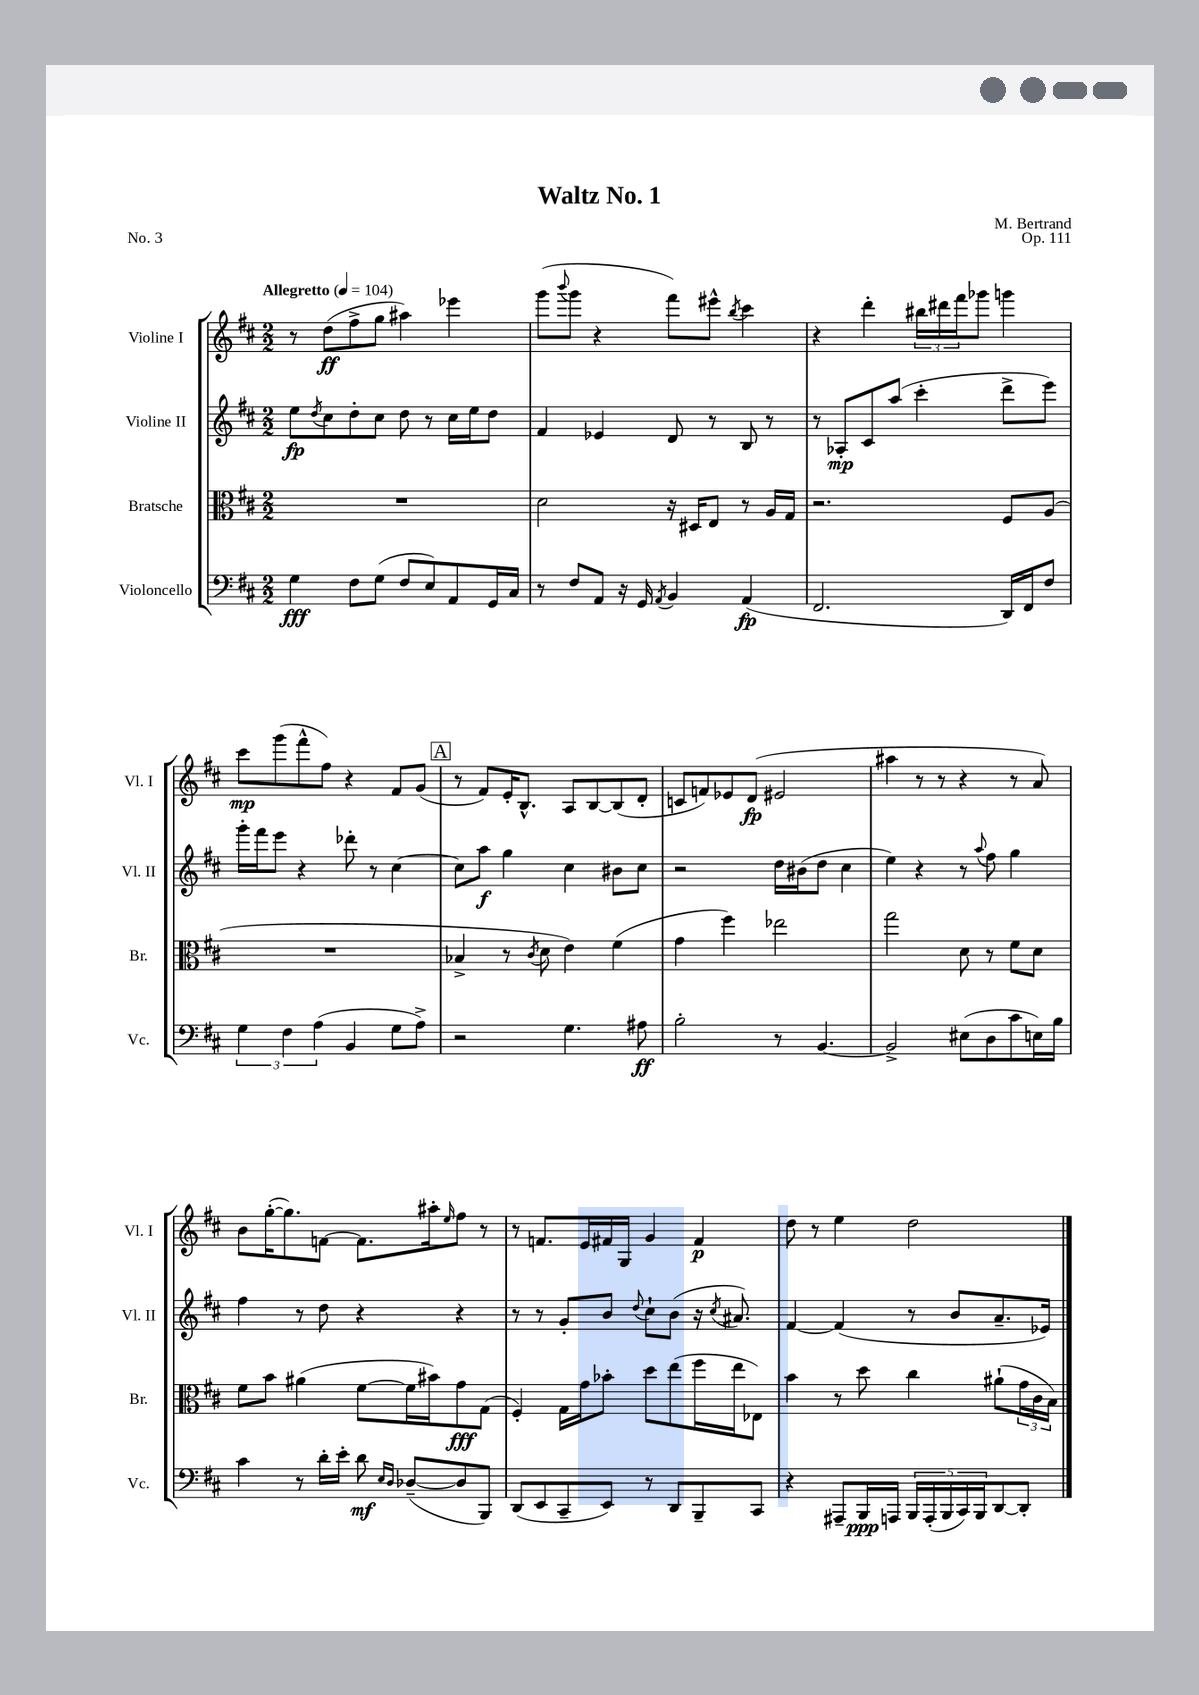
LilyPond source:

\header { title = "Waltz No. 1" composer = "M. Bertrand" opus = "Op. 111" piece = "No. 3" }
<<
\new StaffGroup <<
\new Staff = "s0" \with { instrumentName = "Violine I" shortInstrumentName = "Vl. I" } {
    \clef treble \key d \major \numericTimeSignature \time 2/2 \tempo "Allegretto" 4 = 104
    r8 d''8\ff( fis''8-> g''8 ais''4) ees'''4 |
    g'''8( \appoggiatura { b'''8 } g'''8 r4 fis'''8) eis'''8-^ \acciaccatura { b''8 } cis'''4 |
    r4 d'''4-. \tuplet 3/2 { bis''16 dis'''16 fis'''16 } ges'''8 g'''4 |
    cis'''8\mp g'''8( fis'''8-^ fis''8) r4 fis'8 g'8( |
    \mark \markup { \box "A" } r8 fis'8) e'16-. b8.-^ a8 b8~ b8( d'8-. |
    c'8 f'8) ees'8 d'8\fp( eis'2 |
    ais''4 r8 r8 r4 r8 a'8) |
    b'8 g''16~-.( g''8.) f'8~ f'8. ais''16-. \grace { e''16 } fis''8 r8 |
    r8 f'8. e'16 fis'16 g16 g'4 fis'4\p |
    d''8 r8 e''4 d''2 \bar "|." |
}
\new Staff = "s1" \with { instrumentName = "Violine II" shortInstrumentName = "Vl. II" } {
    \clef treble \key d \major \numericTimeSignature \time 2/2
    e''8\fp \acciaccatura { d''8 } cis''8 d''8-. cis''8 d''8 r8 cis''16 e''16 d''8 |
    fis'4 ees'4 d'8 r8 b8 r8 |
    r8 aes8-.\mp cis'8 a''8( cis'''4-. d'''8-> e'''8) |
    g'''16-. fis'''16 e'''8 r4 des'''8-. r8 cis''4~ |
    \mark \markup { \box "A" } cis''8 a''8\f g''4 cis''4 bis'8 cis''8 |
    r2 d''16 bis'16( d''8 cis''4 |
    e''4) r4 r8 \appoggiatura { a''8 } fis''8 g''4 |
    fis''4 r8 d''8 r4 r4 |
    r8 r8 g'8-. b'8 \appoggiatura { d''8 } cis''8-! b'8( r16 \acciaccatura { cis''8 } ais'8.) |
    fis'4~ fis'4( r8 b'8 a'8.-- ees'16) \bar "|." |
}
\new Staff = "s2" \with { instrumentName = "Bratsche" shortInstrumentName = "Br." } {
    \clef alto \key d \major \numericTimeSignature \time 2/2
    R1 |
    d'2 r16 dis16 e8 r8 a16 g16 |
    r2. fis8 a8( |
    R1 |
    \mark \markup { \box "A" } bes4-> r8 \acciaccatura { cis'8 } d'8 e'4) fis'4( |
    g'4 fis''4) ees''2 |
    g''2 d'8 r8 fis'8 d'8 |
    fis'8 b'8 ais'4( fis'8~ fis'16 bis'16) g'8\fff g8( |
    fis4-.) g16 g'16 bes'8-. d''8 e''8( fis''16 e''16 ees8) |
    b'4 r8 d''8 cis''4 ais'8-!( \tuplet 3/2 { g'16 cis'16 b16) } \bar "|." |
}
\new Staff = "s3" \with { instrumentName = "Violoncello" shortInstrumentName = "Vc." } {
    \clef bass \key d \major \numericTimeSignature \time 2/2
    g4\fff fis8 g8( fis8 e8) a,8 g,16 cis16 |
    r8 fis8 a,8 r16 g,16 \acciaccatura { a,8 } b,4 a,4\fp( |
    fis,2. d,16) fis,16 fis8 |
    \tuplet 3/2 { g4 fis4 a4( } b,4 g8 a8->) |
    \mark \markup { \box "A" } r2 g4. ais8\ff |
    b2-. r8 b,4.~ |
    b,2-> eis8( d8 cis'8 e16) b16 |
    cis'4 r8 d'16-. e'16-. d'8\mf \grace { e16 d16 } des8~--( des8 b,,8) |
    d,8( e,8 cis,8-- e,8) r8 d,8 b,,8-- cis,8 |
    r4 ais,,8-- b,,16\ppp a,,16 \tuplet 5/4 { b,,16 a,,16-.( b,,16 cis,16) b,,16 } d,8~ d,8-. \bar "|." |
}
>>
>>
\layout { \context { \Score \remove "Bar_number_engraver" } }
